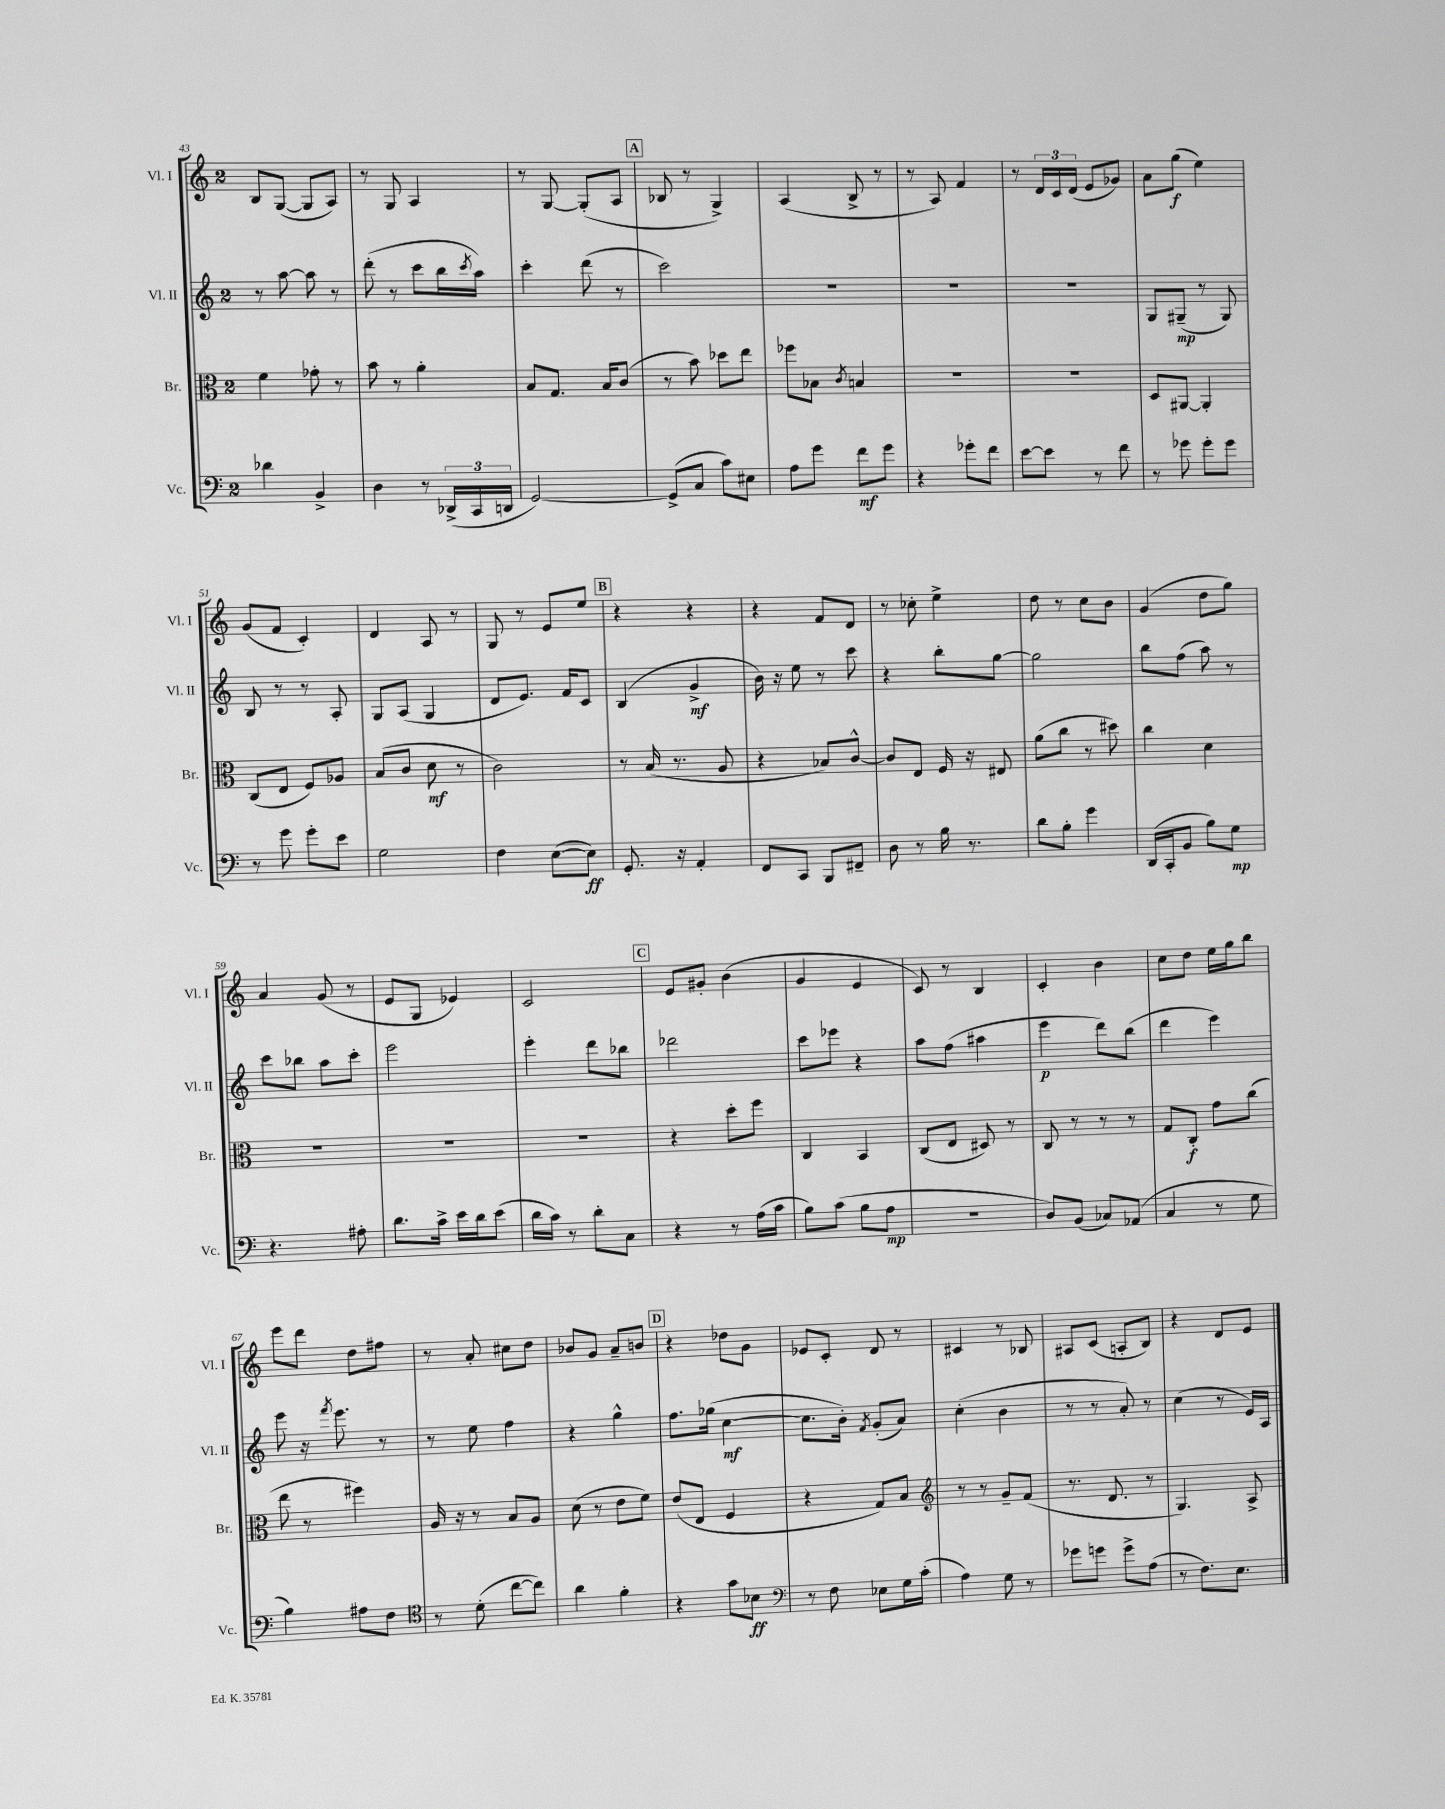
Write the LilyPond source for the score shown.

<<
\new StaffGroup <<
\new Staff = "s0" \with { instrumentName = "Vl. I" shortInstrumentName = "Vl. I" } {
    \clef treble \key c \major \once \override Staff.TimeSignature.style = #'single-digit \time 2/4
    b8 g8~( g8 a8) |
    r8 g8 a4 |
    r8 g8~ g8-.( a8 |
    \mark \markup { \box "A" } bes8 r8 g4->) |
    a4( b8-> r8 |
    r8 a8) f'4 |
    r8 \tuplet 3/2 { d'16 c'16 d'16( } e'8 ges'8) |
    a'8 g''8\f( e''4) |
    g'8( f'8 c'4-.) |
    d'4 a8 r8 |
    g8 r8 e'8 e''8 |
    \mark \markup { \box "B" } r4 r4 |
    r4 f'8 d'8 |
    r8 ces''8-. e''4-> |
    d''8 r8 c''8 b'8 |
    g'4( d''8 g''8) |
    a'4 g'8( r8 |
    e'8 g8 ees'4) |
    c'2 |
    \mark \markup { \box "C" } e'8 gis'8-. b'4( |
    g'4 e'4 |
    c'8) r8 b4 |
    c'4-. b'4 |
    c''8 d''8 e''16 g''16 b''8 |
    e'''8 d'''8 d''8 fis''8 |
    r8 a'8-. cis''8 d''8 |
    bes'8 g'8 a'8-- b'8 |
    \mark \markup { \box "D" } r4 des''8 g'8 |
    ees'8 c'8-. d'8 r8 |
    cis'4 r8 bes8 |
    ais8 c'8( a8-. b8) |
    r4 d'8 e'8 \bar "|." |
}
\new Staff = "s1" \with { instrumentName = "Vl. II" shortInstrumentName = "Vl. II" } {
    \clef treble \key c \major \once \override Staff.TimeSignature.style = #'single-digit \time 2/4
    r8 a''8~ a''8 r8 |
    d'''8-.( r8 c'''8 b''16 \acciaccatura { c'''8 } a''16) |
    c'''4-. d'''8( r8 |
    \mark \markup { \box "A" } c'''2) |
    R2 |
    R2 |
    R2 |
    g8 gis8--\mp( r8 gis8) |
    b8 r8 r8 a8-. |
    g8 a8( g4 |
    d'8 e'8.) f'16 c'8 |
    \mark \markup { \box "B" } b4( g'4->\mf |
    b'16) r16 e''8 r8 c'''8 |
    r4 b''8-. g''8~ |
    g''2 |
    b''8 f''8( a''8) r8 |
    c'''8 bes''8 a''8 c'''8-. |
    e'''2 |
    e'''4-. d'''8 bes''8 |
    \mark \markup { \box "C" } des'''2 |
    c'''8 ees'''8 r4 |
    a''8 f''8( ais''4 |
    e'''4\p d'''8) b''8( |
    d'''4 e'''4) |
    e'''8 r16 \acciaccatura { f'''8 } e'''8. r8 |
    r8 e''8 f''4 |
    r4 g''4-^ |
    \mark \markup { \box "D" } f''8. ges''16( c''4~\mf |
    c''8. b'16-.) \acciaccatura { f'8 } g'8-.( a'8) |
    c''4-.( b'4 |
    r8 r8 a'8-.) r8 |
    c''4( r8 e'16) a16 \bar "|." |
}
\new Staff = "s2" \with { instrumentName = "Br." shortInstrumentName = "Br." } {
    \clef alto \key c \major \once \override Staff.TimeSignature.style = #'single-digit \time 2/4
    f'4 ges'8-. r8 |
    b'8 r8 a'4-. |
    b8 g8. b16 c'8( |
    \mark \markup { \box "A" } r8 b'8) des''8 e''8 |
    fes''8 bes8 \acciaccatura { c'8 } b4 |
    R2 |
    r2 |
    d8 ais,8~ ais,4-. |
    c8( e8 f8) aes8 |
    b8( c'8 d'8\mf r8 |
    c'2) |
    \mark \markup { \box "B" } r8 b16( r8. a8 |
    r4 bes8) c'8~-^ |
    c'8 e8 f16 r16 eis8 |
    a'8( c''8 r8 dis''8) |
    c''4 d'4 |
    R2 |
    R2 |
    R2 |
    \mark \markup { \box "C" } r4 d''8-. f''8 |
    c4 b,4 |
    c8( e8 dis8) r8 |
    c8 r8 r8 r8 |
    g8 c8-.\f g'8 c''8( |
    e''8 r8 fis''4) |
    a16 r16 r8 b8 a8 |
    d'8( r8 e'8 f'8) |
    \mark \markup { \box "D" } e'8( e8 f4 |
    r4 g8) b8 |
    \clef treble r8 r8 g'8-- f'8( |
    r8. d'8. r8 |
    g4.) a8-> \bar "|." |
}
\new Staff = "s3" \with { instrumentName = "Vc." shortInstrumentName = "Vc." } {
    \clef bass \key c \major \once \override Staff.TimeSignature.style = #'single-digit \time 2/4
    des'4 b,4-> |
    d4 r8 \tuplet 3/2 { des,16->( c,16 d,16 } |
    g,2~) |
    \mark \markup { \box "A" } g,8->( c8 c'8) eis8 |
    a8 g'8 f'8\mf g'8 |
    r4 ges'8-. f'8 |
    e'8~ e'8 r8 f'8 |
    r8 ges'8 ges'8-. ges'8 |
    r8 g'8 g'8-. e'8 |
    g2 |
    f4 e8~( e8\ff) |
    \mark \markup { \box "B" } g,8.-. r16 a,4-. |
    f,8 c,8 b,,8 fis,8-- |
    d8 r8 b16 r8. |
    d'8 b8-. g'4 |
    d,16( c,16-. b,8 b8) g8\mp |
    r4. ais8-. |
    d'8. c'16-> e'16 d'16 e'8( |
    d'16 c'16) r8 d'8-. c8 |
    \mark \markup { \box "C" } r4 r8 a16( c'16 |
    b8) c'8( b8 a8\mp |
    r2 |
    d8) b,8( ces8) aes,8( |
    c4 r8 g8 |
    b4) ais8 f8 |
    \clef tenor r8 d'8-.( c''8~ c''8) |
    a'4 f'4-. |
    \mark \markup { \box "D" } r4 g'8 bes8\ff |
    \clef bass r8 f8 ees8 g16 c'16-.( |
    a4) g8 r8 |
    ges'8 g'8 g'8-> a8( |
    r8 f8.) e8. \bar "|." |
}
>>
>>
\layout { \context { \Score currentBarNumber = #43 } }
